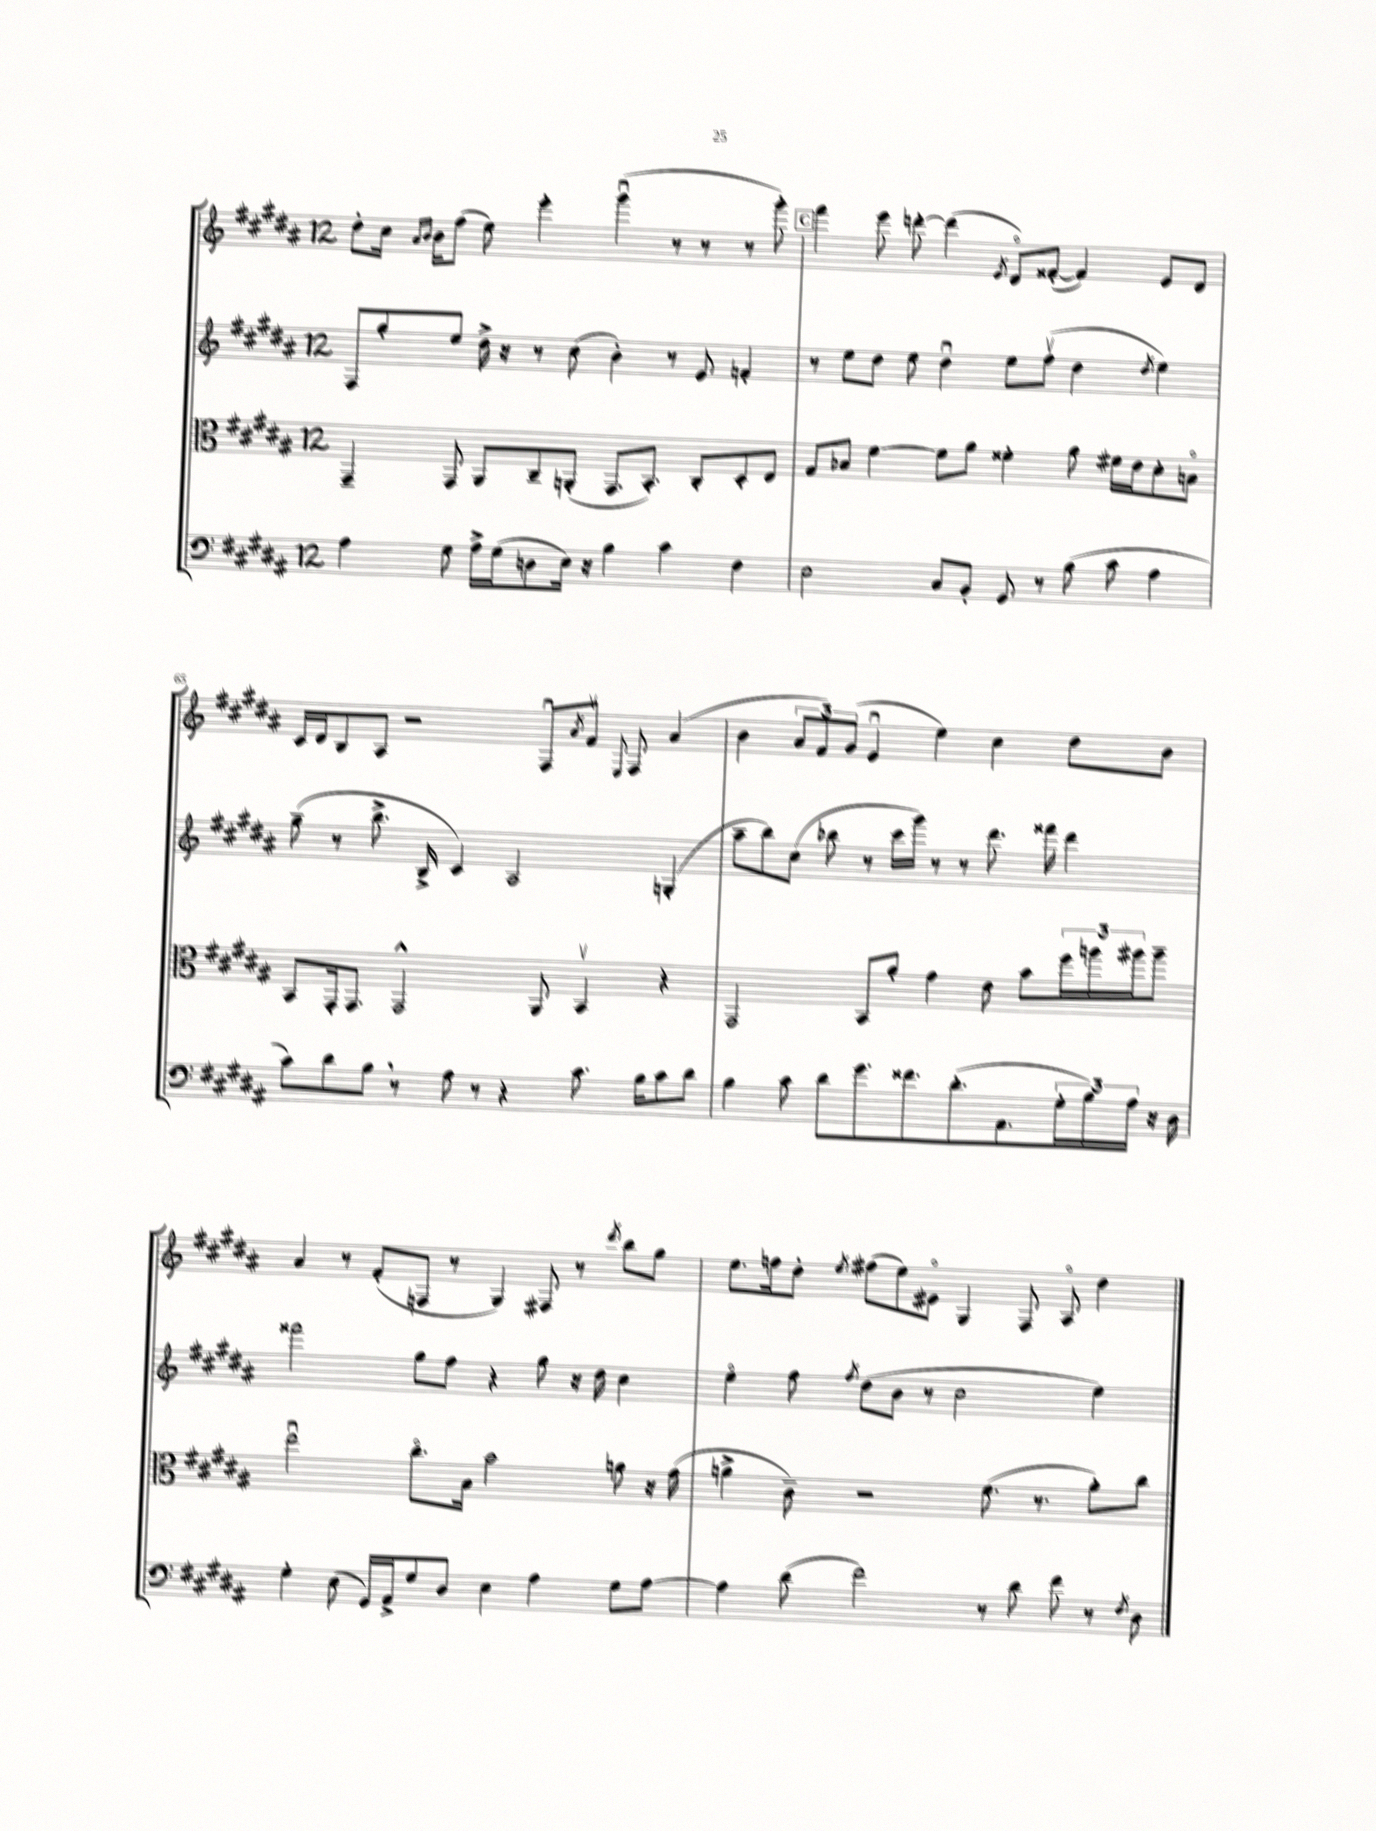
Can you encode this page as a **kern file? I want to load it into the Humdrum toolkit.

**kern	**kern	**kern	**kern
*part4	*part3	*part2	*part1
*staff4	*staff3	*staff2	*staff1
*clefF4	*clefC3	*clefG2	*clefG2
*k[f#c#g#d#a#]	*k[f#c#g#d#a#]	*k[f#c#g#d#a#]	*k[f#c#g#d#a#]
*M12/8	*M12/8	*M12/8	*M12/8
=63	=63	=63	=63
4A#\	4GG#~/	8F#/L	8dd#'\L
.	.	8gg#'/	16cc#\Jk
.	.	.	16qqa#/LL
.	.	.	16qqb/JJ
.	.	.	16b\KL
8G#\	8GG#/	8ee/J	(8ff#\J
16A#^\LL	8AA#/L	16dd#^\	8ee\)
(16G#\J	.	16r	.
8Dn\	8C#~/	8r	4eee'\
16E\Jk)	(8AAn'/J	(8cc#\	.
16r	.	.	.
4B\	8.GG#/L	4b'\)	(4ggg#u\
.	8.BB'/J)	.	.
4c#\	.	8r	8r
.	8C#'/L	8e/	8r
4F#\	8D#'/	4fn'/	8r
.	8E/J	.	8ggg#'\)
!!LO:REH:place=s1:t=C
=64	=64	=64	=64
2E\	8G#/L	8r	4fff#\
.	8B-X/J	8ee\L	.
.	[4f#\	8dd#\J	8eee\
.	.	8ee\	[8dddn'\
8C#/L	8f#\L]	4dd#u\	(4ddd\]
8BB'/J	8a#\J	.	.
.	.	.	8qe/
8GG#/	4f##X'\	8ee\L	8d#/L)
8r	.	(8ff#v\J	([8f##X'/J
(8B\	8a#\	4dd#\	4f##/])
8c#\	16f#X\LL	.	.
.	16e\J	.	.
.	.	8qdd#/	.
4A#\	8d#'\	4ee\)	8e/L
.	8Bn\J	.	8d#/J
!!LO:LB:g=z
=65	=65	=65	=65
8c#\L)	8BB/L	(8gg#~\	16c#/LL
.	.	.	16d#/J
8d#\	16GG#'/k	8r	8B/
.	8.GG#/J	.	.
8B,\J	.	8.bb^\	8A#/J
8r	2GG#^^/	.	2r
.	.	16B^/	.
8A#\	.	4c#/)	.
8r	.	.	.
4r	.	2A#/	.
.	8AA#/	.	8F#u/L
.	.	.	8qa#/
8.c#\	4BBv/	.	8f#v/J
.	.	.	8qqE/
.	.	.	8F#/
16B\KL	.	.	.
8c#\	4r	(4Gn'/	(4a#/
8d#\J	.	.	.
=66	=66	=66	=66
4B\	2GG#/	8aa#~\L	4b\
.	.	8bb\)	.
8c#\	.	(8cc#\J	12a#/L
.	.	.	12f#/)
8d#\L	.	8bb-X\	.
.	.	.	(12g#/J
8.g#\	8BB/L	8r	4eu/
.	8a#'/J	16ccc#\LL	.
8.f##X\	.	16ggg#\JJ)	.
.	4g#\	8r	4ee\)
(8.d#'\	.	8r	.
.	8e\	8.ddd#\	4cc#\
8.AA#\	.	.	.
.	8b\L	.	.
.	.	16fff##X\	.
24G#'\L	24ff#\L	4ddd#\	8dd#\L
24B\)	24aan\	.	.
24A#\JJ	24aa#X\J	.	.
16r	8aa#~\J	.	8b\J
16D#\	.	.	.
!!LO:LB:g=z
=67	=67	=67	=67
4G#'\	2eeu\	2fff##X\	4a#/
(8E\	.	.	8r
16GG#/LL)	.	.	(8f#'/L
16AA#^/J	.	.	.
8G#/	8.cc#\L	8gg#\L	8Fn/J
8D#/J	.	8ff#\J	8r
.	16B\Jk	.	.
4E\	2b\	4r	4G#/)
4A#\	.	8gg#\	8F#X/
.	.	16r	8r
.	.	16dd#\	.
.	.	.	8qddd#/
8G#\L	8an\	4cc#\	8bb\L
[8A#\J	16r	.	8gg#\J
.	(16g#\	.	.
=68	=68	=68	=68
4A#\]	4an^\	4ee\	8.ee\L
.	.	.	16ffn\k
(8d#\	8c#~\)	8ff#\	8dd#'\J
.	.	8qff#/	8qee/
2f#\)	2r	(8dd#\L	(8ff#X\L
.	.	8b\J	8ee\)
.	.	8r	8e#X\J
.	.	2cc#\	4G#/
8r	(8.f#\	.	.
8d#\	.	.	8F#/
.	8.r	.	.
8f#\	.	.	8A#/
8r	8a'\L)	4ee\)	4dd#\
8qF#/	.	.	.
8D#\	8cc#\J	.	.
==	==	==	==
*-	*-	*-	*-
